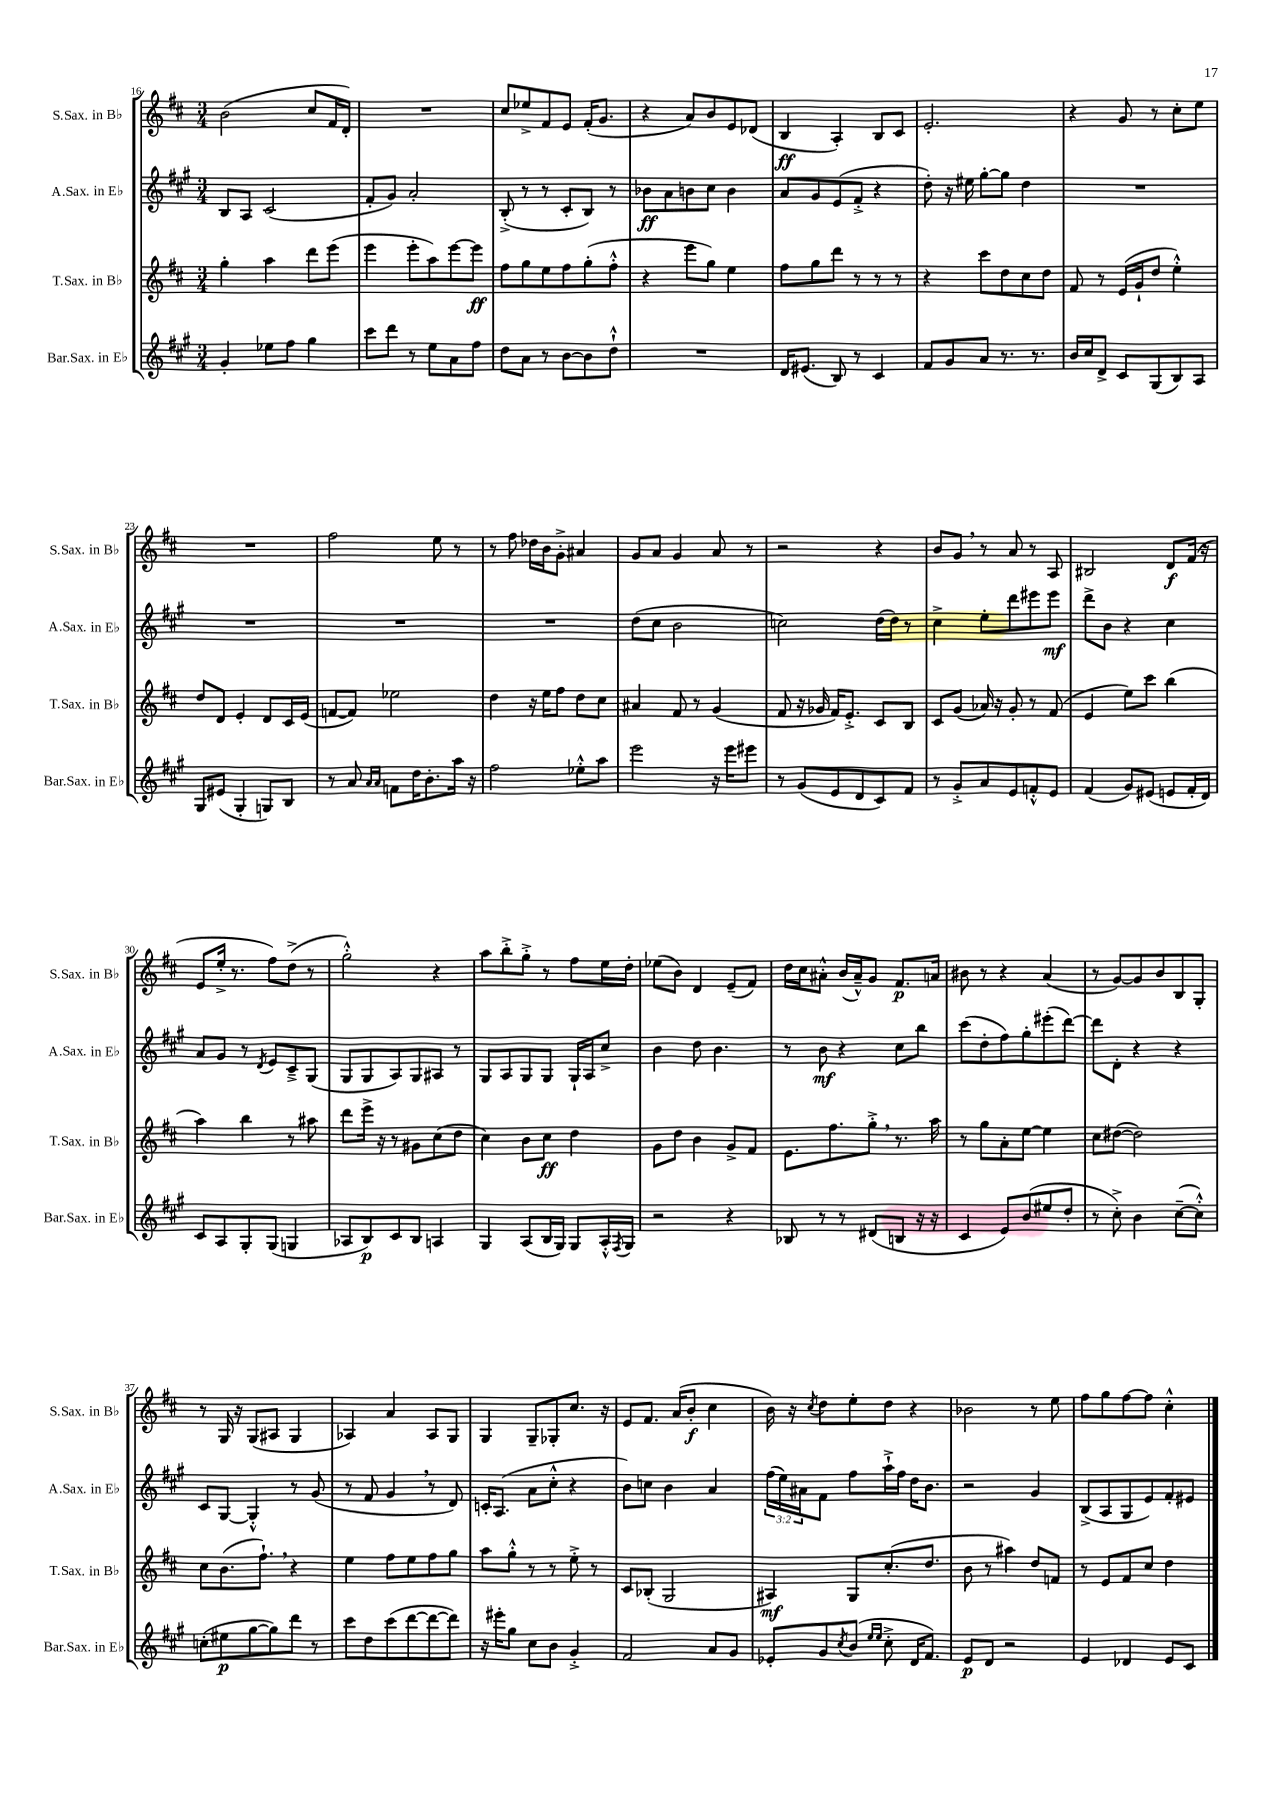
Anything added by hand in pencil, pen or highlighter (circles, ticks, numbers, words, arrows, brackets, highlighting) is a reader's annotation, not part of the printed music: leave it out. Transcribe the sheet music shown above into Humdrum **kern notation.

**kern	**kern	**kern	**kern
*staff4	*staff3	*staff2	*staff1
*clefG2	*clefG2	*clefG2	*clefG2
*k[f#c#g#]	*k[f#c#]	*k[f#c#g#]	*k[f#c#]
*M3/4	*M3/4	*M3/4	*M3/4
4g#'	4gg'	8B	(2b
.	.	8A	.
8ee-	4aa	(2c#	.
8ff#	.	.	.
4gg#	8ddd	.	8cc#
.	(8eee	.	16f#
.	.	.	16d')
=	=	=	=
8ccc#	4eee	8f#'	2.r
8ddd	.	8g#)	.
8r	8eee'	2a'	.
8ee	8aa)	.	.
8a	[8eee	.	.
8ff#	8eee]	.	.
=	=	=	=
8dd	8ff#	(8B'^	8cc#
8a	8gg	8r	8ee-^
8r	8ee	8r	8f#
[8b	8ff#	8c#'	8e
8b]	(8gg'	8B)	(16f#'
.	.	.	8.g
8dd`^^	8ff#'^^	8r	.
=	=	=	=
2.r	4r	8b-	4r
.	.	8a	.
.	8eee	8b	8a)
.	8gg)	8cc#	8b
.	4ee	4b	8e
.	.	.	(8d-
=	=	=	=
16d	8ff#	8a	4B
(8.e#	.	.	.
.	8gg	8g#	.
8B)	8ddd	(8e	4A')
8r	8r	8f#'^	.
4c#	8r	4r	8B
.	8r	.	8c#
=	=	=	=
8f#	4r	8dd')	2.e'
8g#	.	16r	.
.	.	16ee#	.
8a	8ccc#	[8gg#'	.
8.r	8dd	8gg#]	.
.	8cc#	4dd	.
8.r	.	.	.
.	8dd	.	.
=	=	=	=
16b	8f#	2.r	4r
16cc#	.	.	.
8d^	8r	.	.
8c#	(16e	.	8g
.	16g`	.	.
(8G#	8dd	.	8r
8B)	4ee'^^)	.	8cc#'
8A	.	.	8ee
=	=	=	=
8G#	8dd	2.r	2.r
(8e#	8d	.	.
4G#'	4e'	.	.
8G)	8d	.	.
8B	16c#	.	.
.	(16e	.	.
=	=	=	=
8r	[8f	2.r	2ff#
8a	8f])	.	.
16qqa	.	.	.
16qqa	.	.	.
8f	2ee-	.	.
16dd	.	.	.
8.b'	.	.	.
.	.	.	8ee
16aa	.	.	8r
16r	.	.	.
=	=	=	=
2ff#	4dd	2.r	8r
.	.	.	8ff#
.	16r	.	16dd-
.	16ee	.	16b
.	8ff#	.	8g'^
8ee-'^^	8dd	.	4a#
8aa	8cc#	.	.
=	=	=	=
2eee	4a#	(8dd	8g
.	.	8cc#	8a
.	8f#	2b	4g
.	8r	.	.
16r	(4g	.	8a
16eee	.	.	.
8eee#	.	.	8r
=	=	=	=
8r	8f#	2cc)	2r
(8g#	16r	.	.
.	16g-	.	.
8e	16f#)	.	.
.	8.e'^	.	.
8d	.	.	.
8c#)	8c#	(16dd	4r
.	.	16dd)	.
8f#	8B	8r	.
=	=	=	=
8r	8c#	4cc#^	8b
8g#'^	(8g	.	8g
8a	16a-)	8ee'	8r
.	16r	.	.
8e	8g'	8ddd	8a
8f'^^	8r	8eee#	8r
8e	(8f#	8eee#	8A
=	=	=	=
(4f#	4e	8ddd^	2B#
.	.	8b	.
8g#)	8ee)	4r	.
(8e#	8ccc#	.	.
8e	(4bb	4cc#	8d
16f#'	.	.	(16f#
16d)	.	.	16r
=	=	=	=
8c#	4aa)	8a	8e
8A	.	8g#	16ee'^
.	.	.	8.r
8G#'	4bb	8r	.
.	.	8qd	.
(8G#	.	8e	8ff#)
4G	8r	8c#~^	(8dd^
.	8aa#	(8G#	8r
=	=	=	=
8A-	8ddd	8G#	2gg'^^)
8B)	16eee^	8G#	.
.	16r	.	.
8c#	8r	8A)	.
8B	8g#	8G#	.
4A	(8cc#	8A#	4r
.	8dd	8r	.
=	=	=	=
4G#	4cc#)	8G#	8aa
.	.	8A	8bb'^
(8A	8b	8G#	8gg'^
16B	8cc#	8G#	8r
16G#)	.	.	.
8G#	4dd	16G#`	8ff#
.	.	16A	.
16A'^^	.	8cc#^	16ee
8qF#	.	.	.
16G#	.	.	16dd'
=	=	=	=
2r	8g	4b	(8ee-
.	8dd	.	8b)
.	4b	8dd	4d
.	.	4.b	.
4r	8g^	.	(8e~
.	8f#	.	8f#)
=	=	=	=
8B-	8.e	8r	16dd
.	.	.	16cc#
8r	.	8b	8a#'^^
.	8.ff#	.	.
8r	.	4r	(16b
.	.	.	16a#~^^)
(8d#	8gg'^	.	8g
8B	8.r	8cc#	8.f#
16r	.	8bb	.
16r	16aa	.	16a
=	=	=	=
4c#	8r	(8ccc#	8b#
.	8gg	8dd'	8r
8e)	8a'	8ff#)	4r
(8b	[8ee	8gg#'	.
8ee#	4ee]	(8eee#'	(4a
8dd'	.	[8ddd)	.
=	=	=	=
8r	8cc#	8ddd]	8r
8cc#'^)	([8dd#	8d'	[8g)
4b	2dd#])	4r	8g]
.	.	.	8b
([8cc#~	.	4r	8B
8cc#'^^])	.	.	8G'
=	=	=	=
(8cc'	8cc#	8c#	8r
8ee#	(8.b	[8G#	16G
.	.	.	16r
[8gg#	.	4G#'^^]	(8G
.	8.ff#`)	.	.
8gg#])	.	.	8A#
8ddd	4r	8r	4G
8r	.	(8g#	.
=	=	=	=
8ccc#	4ee	8r	4A-)
8dd	.	8f#	.
(8ccc#	8ff#	4g#	4a
[8ddd	8ee	.	.
8ddd_	8ff#	8r	8A-
8ddd])	8gg	8d)	8G
=	=	=	=
16r	8aa	16c'	4G
16eee#'	.	(8.A	.
8gg#	8gg'^^	.	.
8cc#	8r	8a	8G~
8b	8r	8cc#'^^	8G-'
4g#'^	8ee'^	4r	8.cc#
.	8r	.	.
.	.	.	16r
=	=	=	=
2f#	8c#	8b)	8e
.	(8B-'	8cc	8.f#
.	2G	4b	.
.	.	.	(16a
.	.	.	8b'
8a	.	4a	4cc#
8g#	.	.	.
=	=	=	=
8e-'	4A#)	(24ff#	16b)
.	.	24ee)	.
.	.	.	16r
.	.	24a#	.
.	.	.	8qcc#
8g#	.	8f#	8dd
8qcc#	.	.	.
(8b	8G	8ff#	8ee'
16qqee	.	.	.
16qqee	.	.	.
8cc#'^	(8.cc#'	16aa`^	8dd
.	.	16ff#	.
16d	.	16dd	4r
8.f#)	8.dd	8.b	.
=	=	=	=
8e	8b	2r	2b-
8d	8r	.	.
2r	4aa#)	.	.
.	8dd	4g#	8r
.	8f	.	8ee
=	=	=	=
4e	8r	(8B^	8ff#
.	8e	8A	8gg
4d-	8f#	8G#	[8ff#
.	8cc#	8e)	8ff#]
8e	4dd	8f#'	4cc#'^^
8c#	.	8e#	.
==	==	==	==
*-	*-	*-	*-
